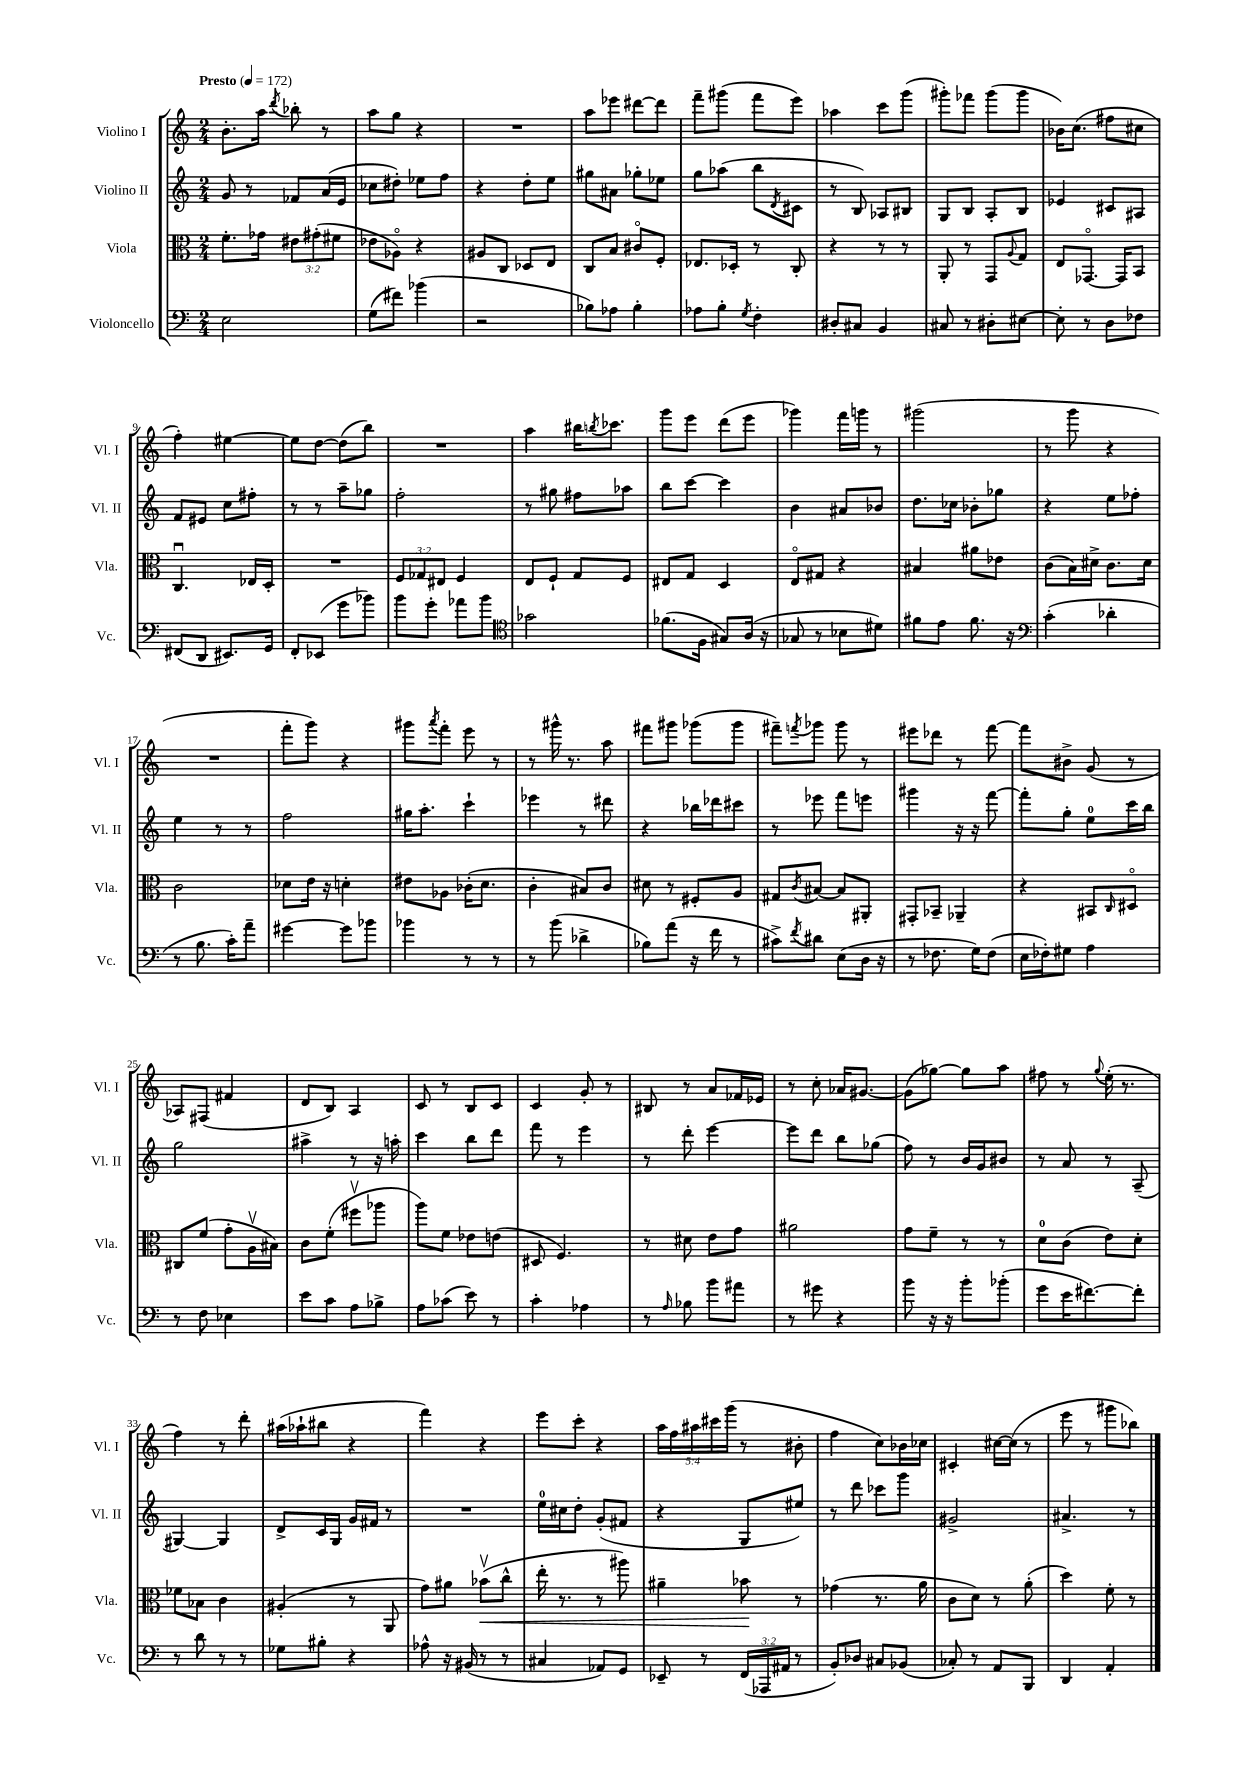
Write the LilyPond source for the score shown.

<<
\new StaffGroup <<
\new Staff = "s0" \with { instrumentName = "Violino I" shortInstrumentName = "Vl. I" } {
    \clef treble \key c \major \numericTimeSignature \time 2/4 \override Staff.TupletNumber.text = #tuplet-number::calc-fraction-text \tempo "Presto" 4 = 172
    b'8.-. a''16 \acciaccatura { d'''8 } bes''8-. r8 |
    a''8 g''8 r4 |
    R2 |
    a''8 ees'''8 dis'''8~ dis'''8 |
    f'''8-- gis'''8( f'''8 e'''8) |
    aes''4 c'''8 g'''8( |
    gis'''8-.) fes'''8 gis'''8( gis'''8 |
    bes'16) c''8.( fis''8 cis''8 |
    f''4-.) eis''4~ |
    eis''8 d''8~ d''8( b''8) |
    R2 |
    a''4 bis''16 \acciaccatura { b''8 } ces'''8. |
    g'''8 e'''8 d'''8( e'''8 |
    ges'''4) f'''16 g'''16 r8 |
    gis'''2( |
    r8 g'''8 r4 |
    R2 |
    f'''8-. g'''8) r4 |
    gis'''8 \acciaccatura { a'''8 } f'''8-. e'''8 r8 |
    r8 gis'''16-^ r8. a''8 |
    fis'''8 gis'''8 ges'''8( ges'''8 |
    fis'''8--) \acciaccatura { f'''8 } ges'''8 ges'''8 r8 |
    eis'''8 des'''8 r8 f'''8~ |
    f'''8 bis'8-> g'8( r8 |
    aes8) fis8( fis'4 |
    d'8 b8) a4 |
    c'8 r8 b8 c'8 |
    c'4 g'8-. r8 |
    bis8 r8 a'8 fes'16 ees'16 |
    r8 c''8-. aes'16 gis'8.~ |
    gis'8( ges''8~) ges''8 a''8 |
    fis''8 r8 \appoggiatura { g''8 } e''16-.( r8. |
    f''4) r8 d'''8-. |
    ais''16( aes''16-! bis''8 r4 |
    f'''4) r4 |
    e'''8 c'''8-. r4 |
    \tuplet 5/4 { a''16 f''16 ais''16 cis'''16 g'''16( } r8 bis'8-. |
    f''4 c''8) bes'16 ces''16 |
    cis'4-. cis''16~ cis''16( r8 |
    e'''8 r8 gis'''8 bes''8) \bar "|." |
}
\new Staff = "s1" \with { instrumentName = "Violino II" shortInstrumentName = "Vl. II" } {
    \clef treble \key c \major \numericTimeSignature \time 2/4
    g'8 r8 fes'8 a'16( e'16 |
    ces''8 dis''8-.) ees''8 f''8 |
    r4 d''8-. e''8 |
    gis''8 ais'8 ges''8-. ees''8 |
    g''8 aes''8( b''8 \acciaccatura { d'8 } cis'8 |
    r8 b8) aes8 bis8 |
    g8 b8 a8-. b8 |
    ees'4 cis'8 ais8 |
    f'8 eis'8 c''8 fis''8-. |
    r8 r8 a''8-- ges''8 |
    f''2-. |
    r8 gis''8 fis''8 aes''8 |
    b''8 c'''8~ c'''4 |
    b'4 ais'8 bes'8 |
    d''8. ces''16 bes'8-. ges''8 |
    r4 e''8 fes''8-. |
    e''4 r8 r8 |
    f''2 |
    gis''16 a''8.-. c'''4-! |
    ees'''4 r8 dis'''8 |
    r4 bes''16 des'''16 cis'''8 |
    r8 ees'''8 f'''8 e'''8 |
    gis'''4 r16 r16 f'''8~ |
    f'''8-. g''8-. e''8-0 c'''16 b''16 |
    g''2 |
    ais''4-> r8 r16 a''16-. |
    c'''4 b''8 d'''8 |
    f'''8 r8 e'''4 |
    r8 d'''8-. e'''4~ |
    e'''8 d'''8 b''8 ges''8( |
    f''8) r8 b'16 g'16 bis'8 |
    r8 a'8 r8 a8--( |
    gis4~) gis4 |
    d'8-> c'16 g16 g'16 fis'16 r8 |
    R2 |
    e''16-0 cis''16 d''8-. g'8-.( fis'8 |
    r4 g8 eis''8) |
    r8 d'''8 ces'''8 g'''8 |
    gis'2-> |
    ais'4.-> r8 \bar "|." |
}
\new Staff = "s2" \with { instrumentName = "Viola" shortInstrumentName = "Vla." } {
    \clef alto \key c \major \numericTimeSignature \time 2/4 \override Staff.TupletNumber.text = #tuplet-number::calc-fraction-text
    f'8.-. ges'16 \tuplet 3/2 { eis'8 gis'8-.( fis'8 } |
    ees'8 aes8\flageolet) r4 |
    ais8 c8 des8 e8 |
    c8 b8 cis'8\flageolet f8-. |
    ees8. des16-. r8 c8-. |
    r4 r8 r8 |
    a,8-. r8 g,8 \appoggiatura { a8 } g8 |
    e8 ges,8.~\flageolet ges,16 b,8 |
    c4.\downbow ees16 d16-. |
    R2 |
    \tuplet 3/2 { f8 ges8 eis8 } f4 |
    e8 f8-! g8 f8 |
    eis8 g8 d4 |
    e8\flageolet gis8 r4 |
    bis4 ais'8 ees'8 |
    c'8( b16) dis'16-> c'8. dis'16 |
    c'2 |
    des'8 e'16 r16 d'4-. |
    eis'8 aes8 ces'16-.( d'8. |
    c'4-. bis8) c'8 |
    dis'8 r8 fis8-. a8 |
    gis8 \acciaccatura { c'8 } bis8~ bis8 ais,8-. |
    gis,8-. bes,8-- aes,4-- |
    r4 bis,8 \grace { c16 } dis8\flageolet |
    cis8 f'8( g'8-. a16\upbow bis16) |
    c'8 f'8-.( fis''8\upbow aes''8 |
    a''8) f'8 ees'8 e'8( |
    dis8 f4.) |
    r8 dis'8 e'8 g'8 |
    ais'2 |
    g'8 f'8-- r8 r8 |
    d'8-0 c'8( e'8) d'8-. |
    fes'8 bes8 c'4 |
    ais4-.( r8 a,8 |
    g'8) ais'8 bes'8\upbow\<( c''8-^ |
    e''16-. r8. r8 ais''8) |
    ais'4-- bes'8\! r8 |
    ges'4( r8. a'16 |
    c'8 d'8) r8 a'8-.( |
    d''4) f'8-. r8 \bar "|." |
}
\new Staff = "s3" \with { instrumentName = "Violoncello" shortInstrumentName = "Vc." } {
    \clef bass \key c \major \numericTimeSignature \time 2/4 \override Staff.TupletNumber.text = #tuplet-number::calc-fraction-text
    e2 |
    g8( fis'8) bes'4( |
    r2 |
    bes8) aes8 bes4-. |
    aes8 b8-. \acciaccatura { g8 } f4-. |
    dis8-. cis8 b,4 |
    cis8 r8 dis8-. eis8~ |
    eis8-. r8 d8 fes8 |
    fis,8( d,8 eis,8.) g,16 |
    f,8-. ees,8( g'8 bes'8) |
    b'8 g'8-. aes'8 b'8 |
    \clef tenor ges'2 |
    fes'8.( f16 gis8) a16( r16 |
    ges8 r8 bes8 dis'8) |
    fis'8 e'8 fis'8. r16 |
    \clef bass c'4-.( des'4-. |
    r8 b8. c'16-.) a'8-- |
    gis'4~ gis'8 bes'8 |
    bes'4 r8 r8 |
    r8 b'8( des'4-> |
    bes8) a'8( r16 f'16 r8 |
    cis'8->) \acciaccatura { f'8 } dis'8 e8( d16 r16 |
    r8 fes8. g16) fes8( |
    e16 fes16-.) gis8 a4 |
    r8 f8 ees4 |
    e'8 c'8 a8 bes8-> |
    a8 ces'8( e'8) r8 |
    c'4-. aes4 |
    r8 \grace { a16 } bes8 b'8 ais'8 |
    r8 gis'8 r4 |
    b'8 r16 r16 b'8-. bes'8-.( |
    g'8 e'16 fis'8.~) fis'8-. |
    r8 d'8 r8 r8 |
    ges8 bis8-. r4 |
    aes8-^ r16 bis,16( r8 r8 |
    cis4 aes,8) g,8 |
    ees,8-- r8 \tuplet 3/2 { f,16( aes,,16 ais,16 } r8 |
    b,8-.) des8 cis8 bes,8( |
    ces8-.) r8 a,8 b,,8 |
    d,4 a,4-. \bar "|." |
}
>>
>>
